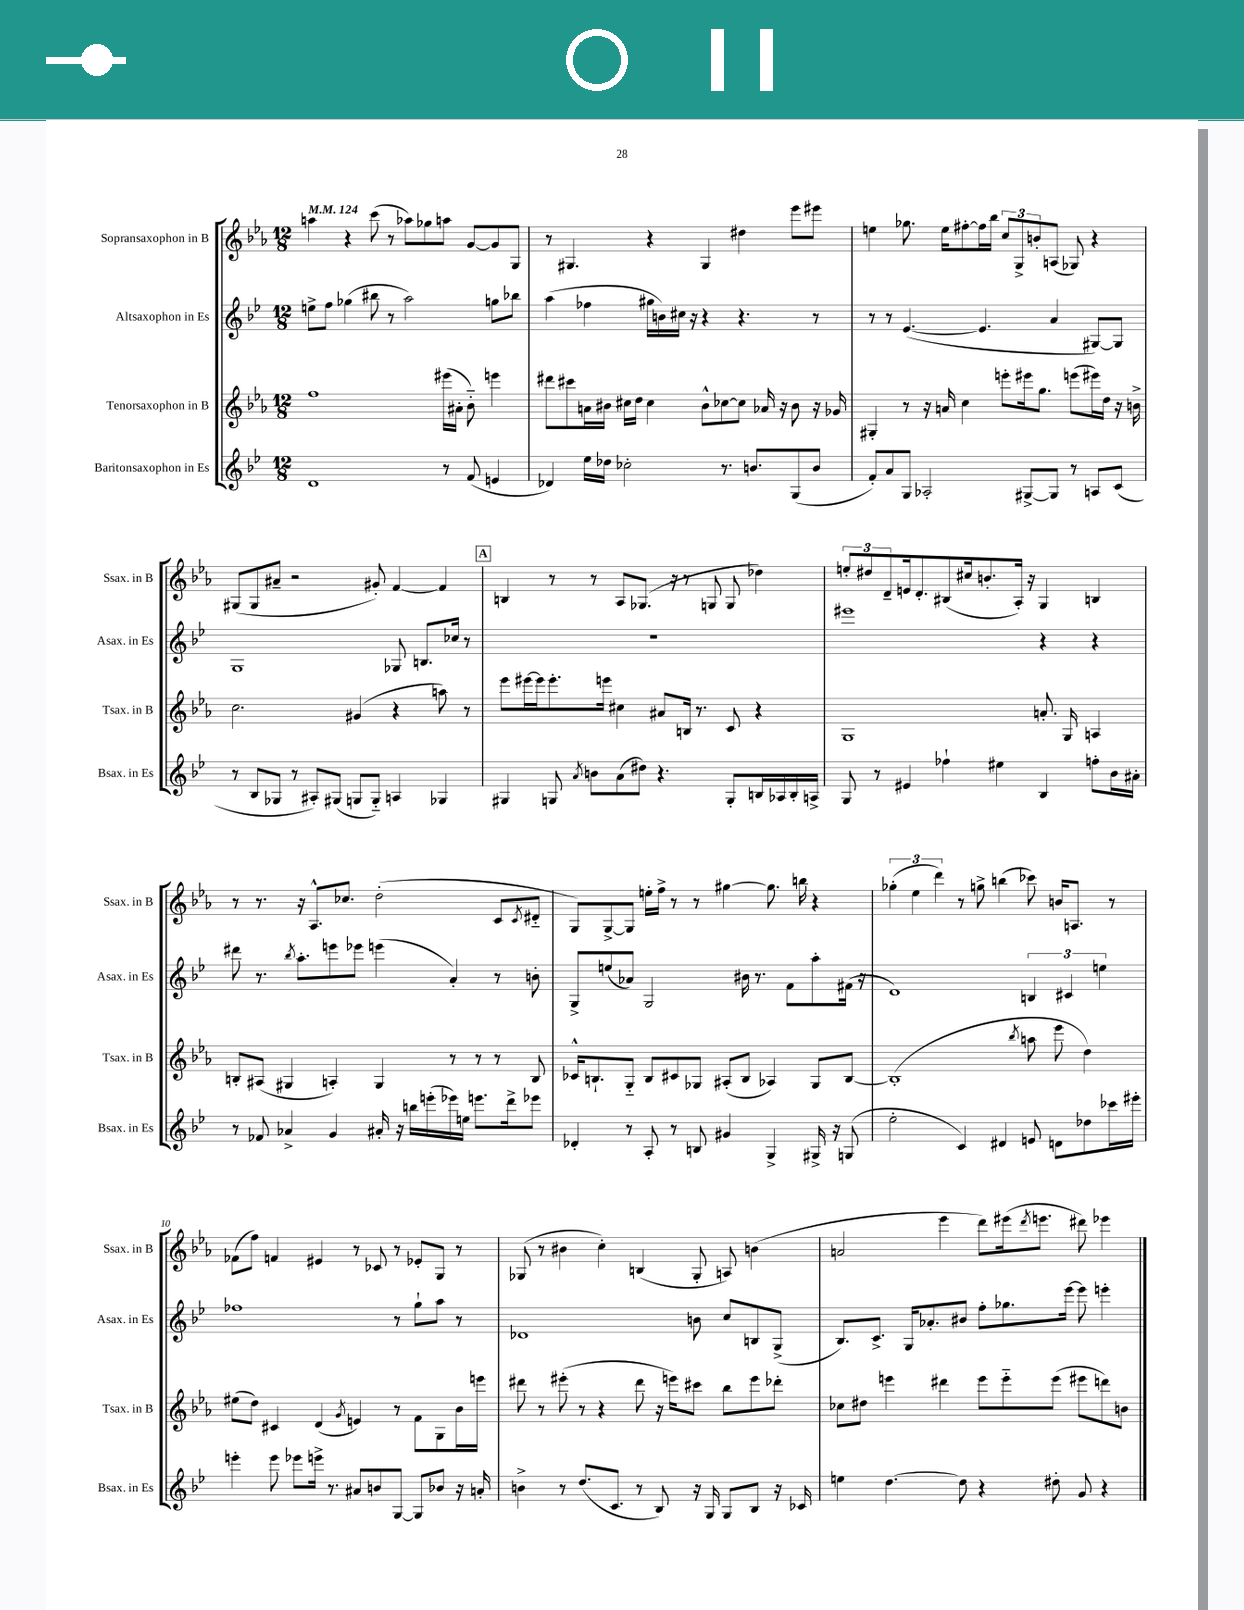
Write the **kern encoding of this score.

**kern	**kern	**kern	**kern
*staff4	*staff3	*staff2	*staff1
*clefG2	*clefG2	*clefG2	*clefG2
*k[b-e-]	*k[b-e-a-]	*k[b-e-]	*k[b-e-a-]
*M12/8	*M12/8	*M12/8	*M12/8
*MM124	*MM124	*MM124	*MM124
1d	1ff	8ee^\L	4aa\
.	.	8ff\J	.
.	.	(4gg-\	4r
.	.	8bb#\	(8ccc\
.	.	8r	8r
.	.	2aa\)	8aa-\L)
.	.	.	8gg-\
8r	(16eee#\LL	.	8aa\J
.	16a#'\JJ	.	.
(8f/	8b-'~\)	.	[8g/L
4e/	4eee\	8gg\L	8g/]
.	.	8bb-\J	8G/J
=	=	=	=
4d-/)	8ddd#\L	(4aa\	8r
.	8ccc#\	.	4.G#/
16ee-\LL	16a\L	4ff-\	.
16dd-\JJ	16b#\JJ	.	.
2cc-'\	16cc#\LL	.	.
.	16dd\JJ	.	.
.	4cc#\	16gg#\LL	4r
.	.	16b\)	.
.	.	16cc#\JJ	.
.	.	16r	.
.	8b#^^\L	4r	4G#/
8.r	[8cc-\	.	.
.	8cc-\]J	4.r	4dd#\
8.b/L	.	.	.
.	16a-/	.	.
.	16r	.	.
(8G/	8b#\	.	8eee-\L
8b/J	16r	8r	8eee#\J
.	16g-/	.	.
=	=	=	=
8f'/L)	4G#'/	8r	4ee\
8a/	.	8r	.
8G/J	8r	([4.e-/	8.gg-\
2A-'/	16r	.	.
.	16a/	.	16ee\LK
.	4cc\	.	[8ff#'\
.	.	4.e-/]	16ff#\]L
.	.	.	16bb-\JJ
.	8eee'\L	.	12cc/L
.	.	.	12G^/
[8G#^/L	16eee#\k	.	.
.	.	.	12b'/
.	8.gg\J	.	.
8G#/]J	.	4a/	(8A/J
8r	(8eee\L	.	8G-/)
8A/L	16eee#\L)	[8G#/L)	4r
.	16dd\JJ	.	.
(8c/J	16r	8G#/]J	.
.	16b^\	.	.
=	=	=	=
8r	2.cc\	1G	(8G#/L
8B-/L	.	.	8G#/
8G-/J	.	.	8a#~/J
8r	.	.	2r
8A#'/L)	.	.	.
(8G#/J	.	.	.
8G/L	(4g#/	.	.
8G'~/J)	.	.	8g#'/)
4A/	4r	8G-/	[4f/
.	.	8.B/L	.
4G-/	8aa\)	.	4f/]
.	.	16cc-/Jk	.
.	8r	8r	.
=	=	=	=
4G#/	8eee-\L	1.r	4B/
.	[16eee#\L	.	.
.	16eee#\]J	.	.
8G/	8.eee#'\	.	8r
8qa/	.	.	.
8b\L	.	.	8r
.	16eee\Jk	.	.
(8a\	4cc#\	.	8A-/L
8dd#\J)	.	.	(8.G-/J
4.r	8a#/L	.	.
.	.	.	16r
.	16B/Jk	.	8r
.	8.r	.	.
.	.	.	8G/
8G'/L	8c/	.	8G/
16B/L	4r	.	4dd-\)
16A-/	.	.	.
16B'/	.	.	.
16A^/JJ	.	.	.
=	=	=	=
8G/	1G	1eee#	12ee'/L
.	.	.	12dd#/
8r	.	.	.
.	.	.	12d~/
4e#/	.	.	16e/k
.	.	.	8.d'/
4ff-`\	.	.	(8B#/
.	.	.	16cc#/k
.	.	.	8.b'/
4ee#\	.	.	.
.	.	.	16A-'/Jk)
.	.	.	16r
4B-/	8.a'/	4r	4G/
.	16G/	.	.
8ff'\L	4A/	4r	4B/
16b-\L	.	.	.
16a#'\JJ	.	.	.
=	=	=	=
8r	8B'/L	8ddd#\	8r
8f-/	(8A#/J	8.r	8.r
4a-^/	4G#/	.	.
.	.	8qbb-/	.
.	.	8.aa'\L	16r
.	.	.	8.A-^^/L
4g/	4A'/)	8eee\	.
.	.	.	8.cc-/J
.	.	8eee-\J	.
16a#'/	4G#/	(4eee\	(2dd'\
16r	.	.	.
16bb\LL	.	.	.
(16eee'\	.	.	.
16eee-\)	8r	4a'/)	.
16ee\JJ	.	.	.
8.eee\L	8r	.	.
.	8r	8r	8c/L
16ddd^\k	.	.	.
.	.	.	8qc/
8eee-\J	8B/	8b'\	8d#'~/J
=	=	=	=
4d-'/	16c-^^/LK	8G^/L	8G/L)
.	8.B`/	.	.
.	.	(8ee/	[8G^/
8r	8G'~/J	8a-/J)	8G/]J
8A'/	8B/L	2G/	16ee'\LL
.	.	.	16ff^\JJ
8r	8c#/	.	8r
8B/	8G-/J	.	8r
4g#/	(8A#'/L	.	[4gg#\
.	8B/J	16b#\	.
.	.	8.r	.
4G^/	4A-/)	.	8.gg#\]
.	.	8f\L	.
.	.	.	16bb\
16G#^/	8G-/L	8aa'\	4r
16r	.	.	.
(8G/	[8B/J	(16f#\Jk	.
.	.	16r	.
=	=	=	=
2ee-'\	(1B']	1d)	(6gg-'\
.	.	.	6ee-\
.	.	.	6ddd\)
4c/)	.	.	8r
.	.	.	8gg^\
4d#/	.	.	(4bb\
.	8qbb-/	.	.
8e/	8aa\	6B/	8ccc-\)
8d\L	8eee-\	.	16b/LK
.	.	6c#/	.
.	.	.	8.A/J
8dd-\	4dd\)	.	.
.	.	6ee\	.
16ccc-\L	.	.	8r
16eee#'\JJ	.	.	.
=	=	=	=
4eee'\	(8ee#\L	1ff-	(8f-\L
.	8dd\J)	.	8ff\J)
8eee\	4c#/	.	4f/
8eee-\L	.	.	.
16eee^\Jk	(4d/	.	4e#/
8.r	.	.	.
.	8qg/	.	.
8a#/L	4e/)	.	8r
8b/	.	.	8c-/
[8G/J	8r	8r	8r
8G/]L	8f\L	8gg`\L	8e-'/L
8b-/J	8G\	8aa\J	8G/J
16r	16b-\L	8r	8r
16a'/	16eee\JJ	.	.
=	=	=	=
4b^\	8ddd#\	1d-	(8G-/
.	8r	.	8r
8r	(8eee#'\	.	4b#\
(8.dd/L	8r	.	.
.	4r	.	4cc'\)
8.c/J	.	.	.
8r	8ddd#\	.	(4B/
8B-/)	16r	.	.
.	16eee\LK)	.	.
16r	8ccc#\J	8b\	8G-'/
16G/	.	.	.
8G/L	8bb-\L	8cc/L	8A/)
8B-/J	8eee\	8B/	(4b\
16r	8ddd-'\J	(8G^/J	.
16c-/	.	.	.
=	=	=	=
4ee\	8cc-\L	8.B-/L)	2a/
.	8dd#\J	.	.
.	.	8.c^/J	.
[4.dd\	4eee\	.	.
.	.	16G/LK	.
.	.	8.a-'/	.
.	4ddd#\	.	4eee-\
8dd\]	.	8b#/J	.
4r	8eee\L	8ff'\L	8ddd\L)
.	8eee'~\	8.gg-\	(16eee#\k
.	.	.	8qddd/
.	.	.	8.eee\J
8dd#'\	(8eee\J	.	.
.	.	[16eee-\Jk	.
8g/	8eee#\L	8eee-\]	8ddd#\)
4r	8ddd\)	4eee'\	4eee-\
.	8b\J	.	.
==	==	==	==
*-	*-	*-	*-
